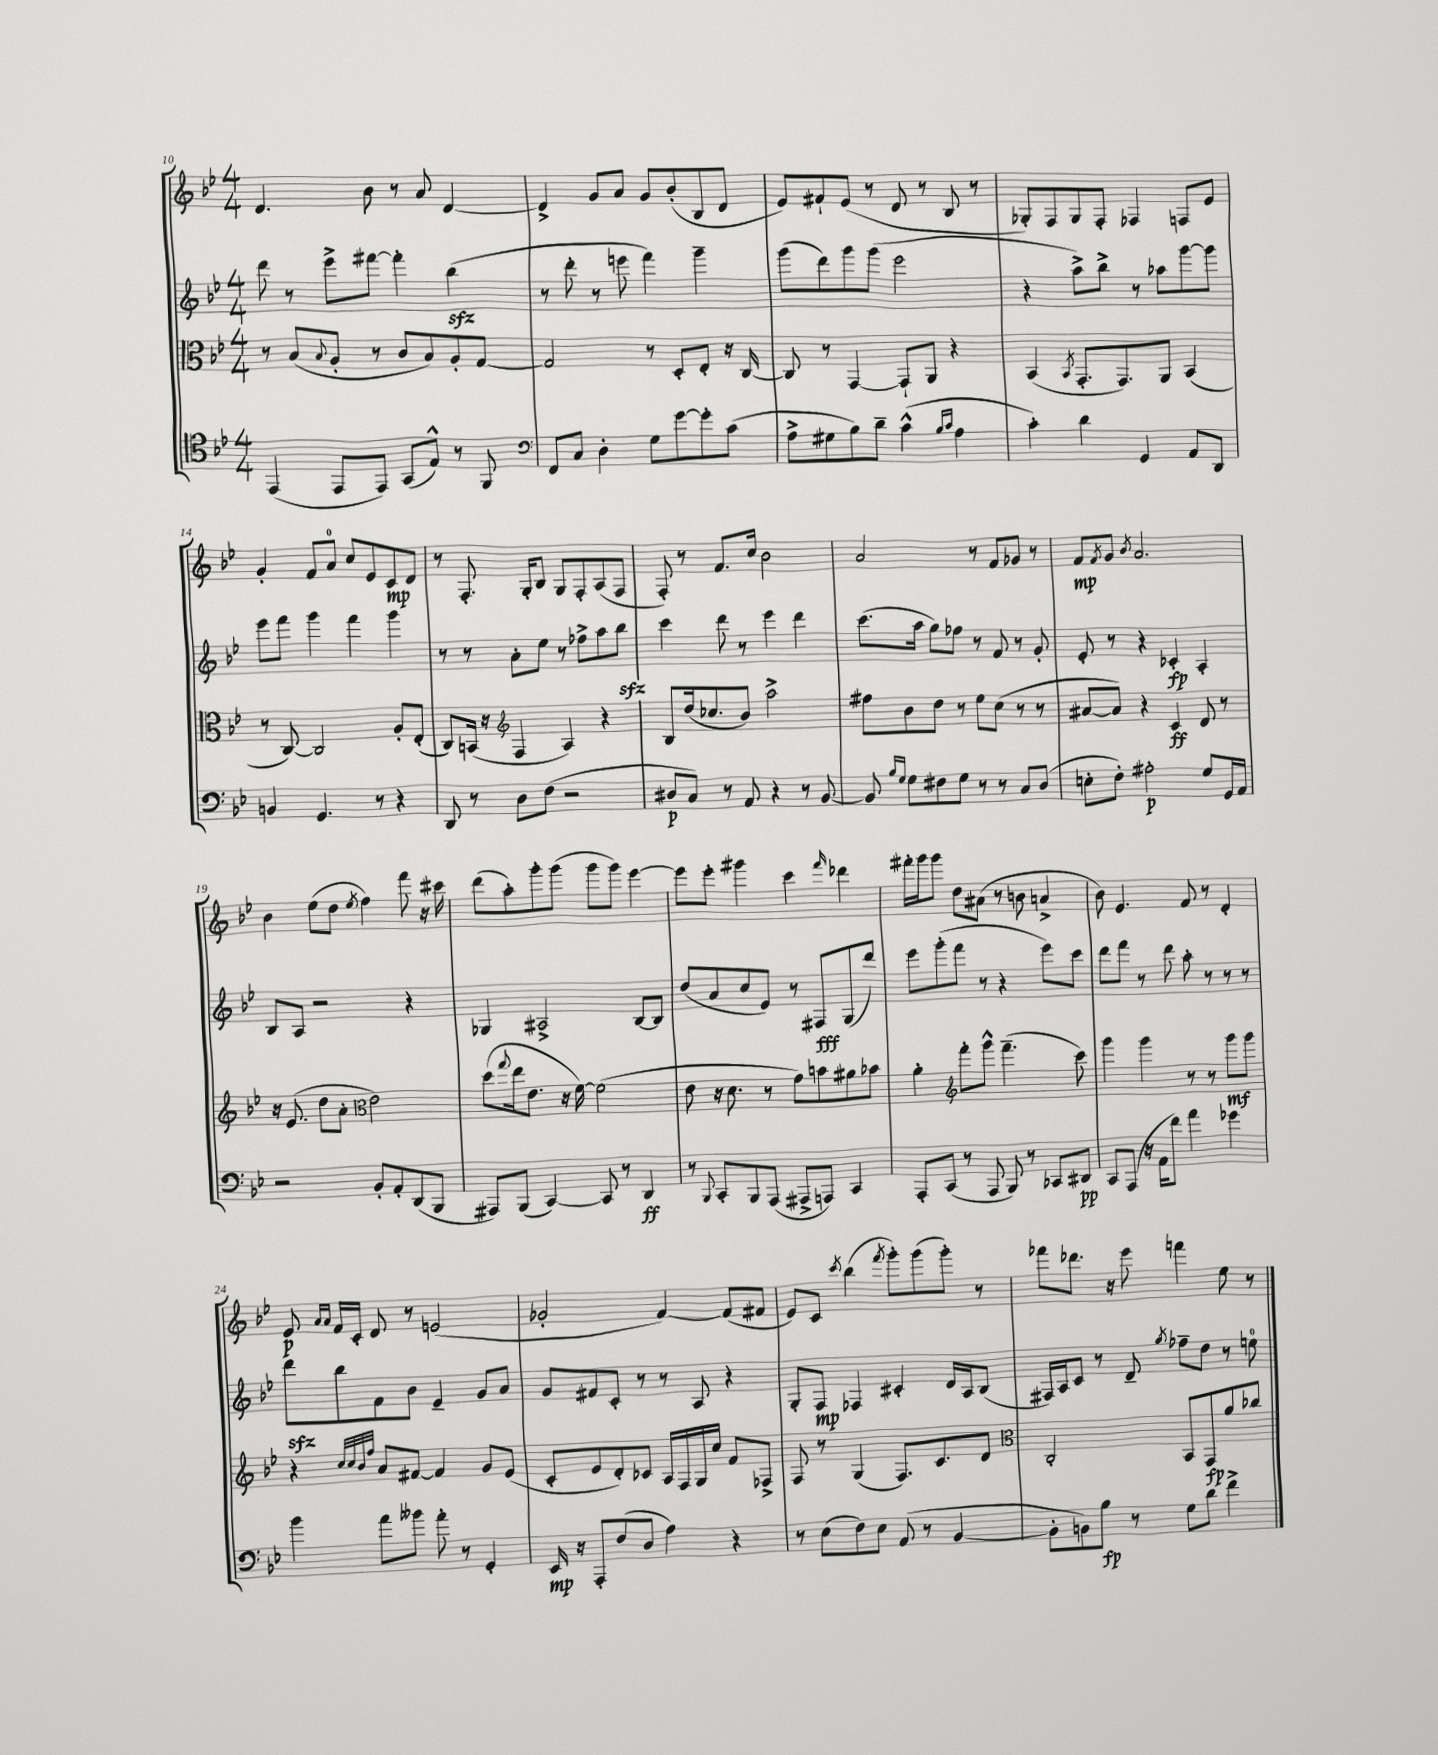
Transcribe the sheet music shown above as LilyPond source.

<<
\new StaffGroup <<
\new Staff = "s0" {
    \clef treble \key bes \major \numericTimeSignature \time 4/4
    d'4. bes'8 r8 a'8 d'4~ |
    d'4-> g'8 a'8 g'8 bes'8-.( bes8 d'8 |
    ees'8) fis'8-! ees'8( r8 d'8 r8 bes8 r8 |
    ges8-.) f8 ges8 f8-. fes4 f8 ees'8 |
    g'4-. f'8 a'8-0 c''8 ees'8 c'8\mp d'8 |
    r8 f8.-. g16-. bes8 g8 f8-. a8( f8 |
    f8-.) r8 f'8. c''16 bes'2 |
    a'2 r8 f'8 ges'8 r8 |
    f'8\mp \acciaccatura { f'8 } g'8 \acciaccatura { bes'8 } a'2. |
    bes'4 ees''8( d''8 \acciaccatura { ees''8 } f''4) f'''8 r16 cis'''16 |
    d'''8( a''8-.) g'''8-. g'''8( g'''8 g'''8) ees'''4~ |
    ees'''8 ees'''8-. gis'''4 c'''4 \grace { f'''16 } des'''4 |
    fis'''16-. g'''16 g'''8 d''8 ais'8( r8 b'8 a'4-> |
    bes'8) ees'4. f'8 r8 d'4-. |
    ees'8\p \grace { a'16 a'16 } f'16 c'16-. d'8 r8 e'2( |
    ges'2-. f'4~) f'8( fis'8 |
    ees'8) c'8 \acciaccatura { c'''8 } bes''4( \acciaccatura { f'''8 } g'''8-.) g'''8( g'''8-.) r8 |
    fes'''8 des'''8. r16 ees'''8 f'''4 ees''8 r8 \bar "|." |
}
\new Staff = "s1" {
    \clef treble \key bes \major \numericTimeSignature \time 4/4
    d'''8 r8 ees'''8-> fis'''8~ fis'''4-. bes''4\sfz( |
    r8 d'''8-. r8 e'''8 f'''4) g'''4-- |
    g'''8( d'''8) g'''8 g'''8( ees'''2 |
    r4 a''8->) bes''8-> r8 aes''8 g'''8~ g'''8 |
    ees'''8 f'''8 g'''4 f'''4 g'''4 |
    r8 r8 a'8-. ees''8 r8 fes''8-> a''8 bes''8\sfz |
    c'''4 d'''8 r8 ees'''4 d'''4 |
    c'''8.( a''16 g''8) fes''8 r8 f'8 r8 g'8-. |
    ees'8-. r8 r4 ces'4-.\fp a4-. |
    bes8 a8 r2 r4 |
    ges4 ais2-> bes8~ bes8 |
    d''8( a'8 c''8 ees'8) r8 fis8\fff g8( d'''8) |
    ees'''8 g'''8-.( f'''8 r8 r4 ees'''8) c'''8 |
    d'''8 f'''8 r8 d'''8 a''8-. r8 r8 r8 |
    d'''8\sfz bes''8 f'8 bes'8 ees'4-- g'8 a'8 |
    g'8 fis'8 c'8-. r8 r8 a8 r4 |
    g8-. f8\mp fes4 cis'4-. d'16 a16 bes8( |
    fis16) a16 c'8 r8 d'8-- \acciaccatura { g''8 } fes''8-- d''8 r8 e''8-0 \bar "|." |
}
\new Staff = "s2" {
    \clef alto \key bes \major \numericTimeSignature \time 4/4
    r8 bes8( \appoggiatura { bes8 } a8-. r8 c'8 bes8) a8-. g8~ |
    g2 r8 d8-. ees8-. r16 c16~ |
    c8 r8 g,4~ g,8-! a,8 r4 |
    bes,4( \acciaccatura { bes,8 } g,8.-. g,8.) a,8 bes,4( |
    r8 c8~) c2 a8-. ees8-.( |
    c8) b,16( r16 \clef treble f4 a4) r4 |
    bes8 d''16( ces''8. bes'8) a''2-> |
    fis''8 bes'8 d''8 r8 ees''8 c''8( r8 r8 |
    ais'8~ ais'8) r4 c'4\ff d'8 r8 |
    r16 ees'8.( d''8 a'8-. \clef alto ees'2) |
    d''8( \appoggiatura { g''8 } ees''16 ees'8. r16 f'16~) f'2( |
    ees'8 r16 d'8. r8 g'8) b'8 ais'8 bes'8 |
    a'4-. \clef treble f'''8-. g'''8-^ f'''4.--( c'''8) |
    g'''4 g'''4 r8 r8 g'''8\mf g'''8 |
    r4 \grace { c''32 c''32 bes'32 f''32 } a'8 fis'8~ fis'4 g'8 ees'8( |
    c'8-. ees'8 d'8-.) ces'8 a16 f16 g16 c''16 f'8 fes8-> |
    f8 r8 g4( f8.) c'8. d'8 |
    \clef alto c2-. bes,8 g,8\fp a'8 ces''8 \bar "|." |
}
\new Staff = "s3" {
    \clef tenor \key bes \major \numericTimeSignature \time 4/4
    ees,4( ees,8 ees,8) g,8( ees8-^) r8 f,8 |
    \clef bass f,8 c8 d4-. g8 g'8~ g'8-. c'8( |
    a8-> gis8 bes8) d'8-- c'4-^( \grace { bes16 c'16 } a4 |
    c'4-.) d'4 g,4 a,8 d,8 |
    b,4 g,4. r8 r4 |
    d,8 r8 d8 f8( r2 |
    dis8\p c8) r8 a,8 r4 r8 bes,8~ |
    bes,8 \grace { bes16 g16 } g8 fis8 g8 r8 r8 c8 d8( |
    e8-. f8-.) ais2-.\p g8 g,16 a,16 |
    r2 bes,8-. a,8-. d,8( bes,,8 |
    ais,,8) bes,,8( c,4~) c,8 r8 d,4\ff |
    r8 \appoggiatura { bes,,8 } c,8-. bes,,8 a,,8( ais,,8-> a,,8) c,4 |
    a,,8-. c,8( r8 a,,8 bes,,8) r8 ces,8 dis,8\pp |
    c,8 a,,8( r16 a,16 f'8) a'4 ges'4 |
    bes'4 a'8 beses'8 a'8-. r8 g,4-. |
    ees,16\mp r16 a,,8-. f8( d8 a4) r4 |
    r8 ees8( f8) ees8 a,8( r8 bes,4~ |
    bes,8-. b,8) bes8\fp r8 g8 d'8 f'4-> \bar "|." |
}
>>
>>
\layout { \context { \Score currentBarNumber = #10 } }
